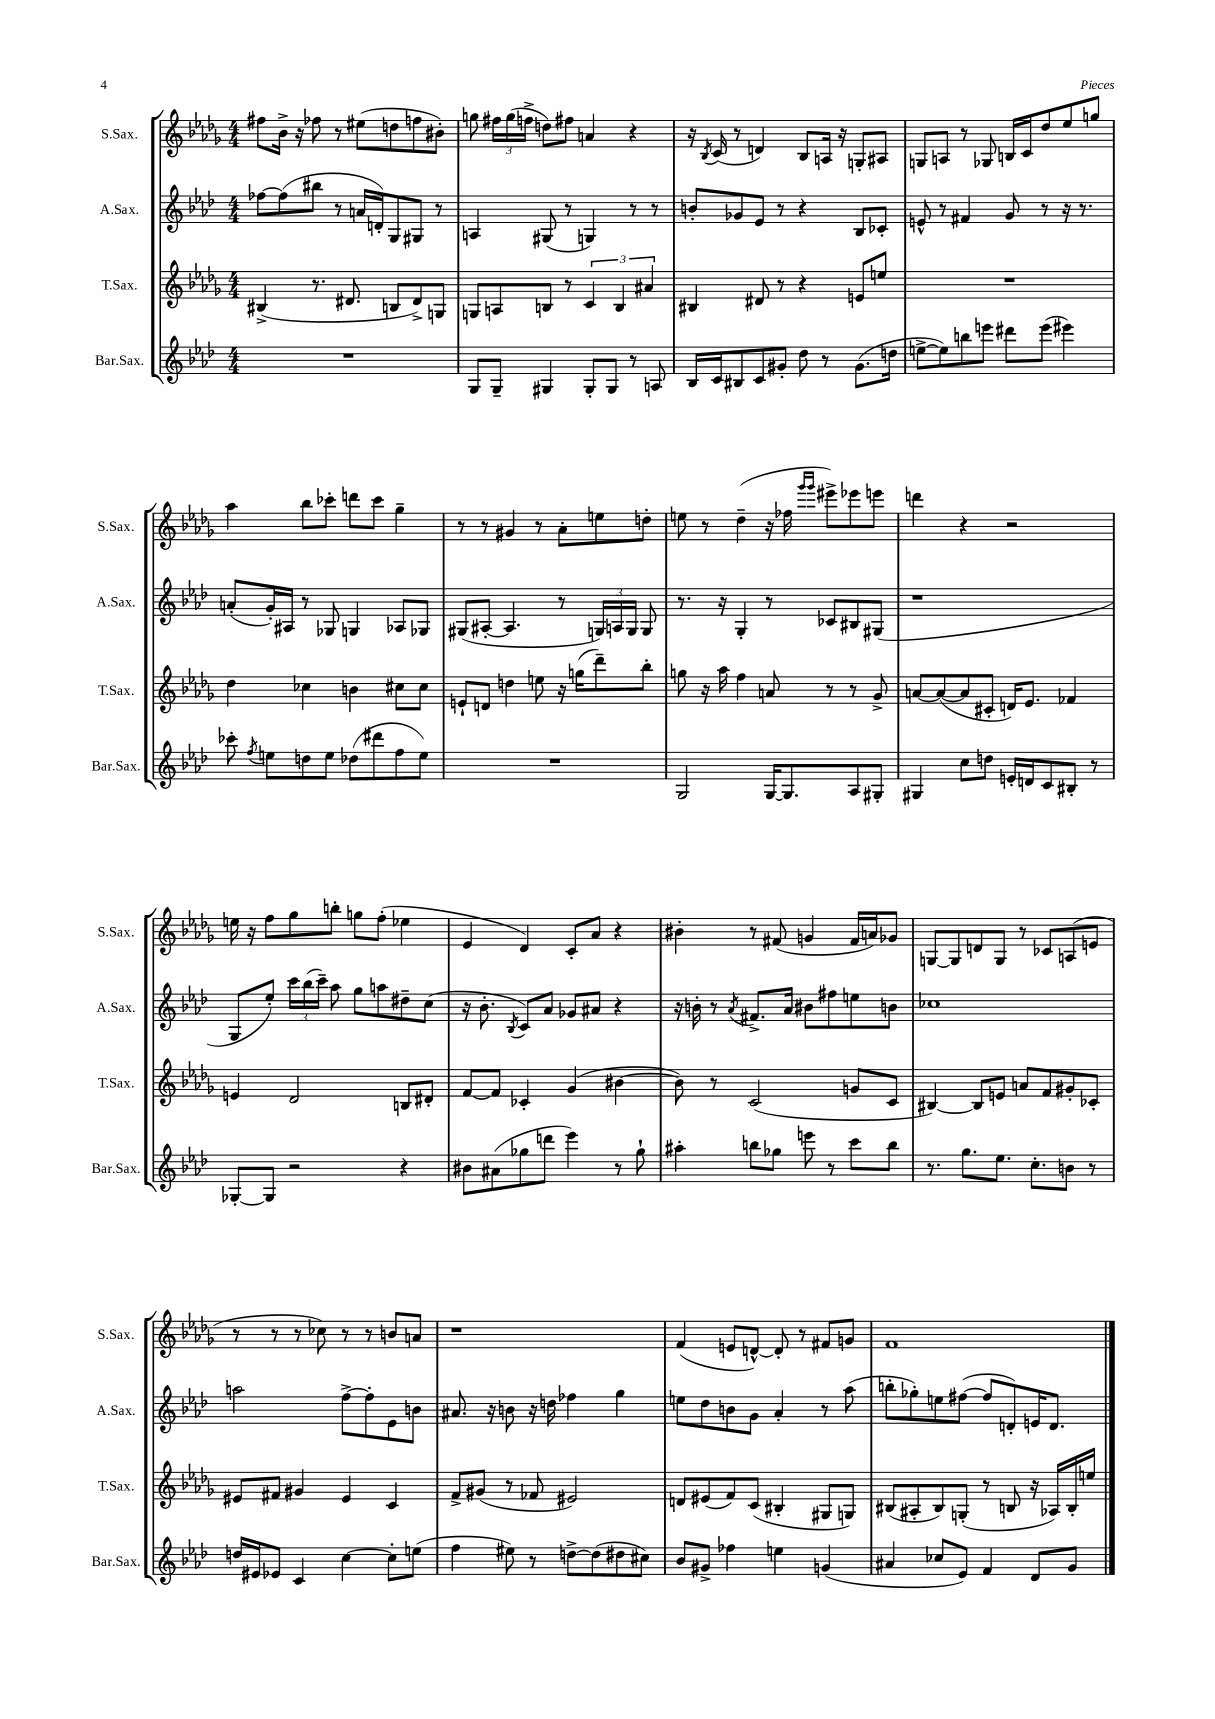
<<
\new StaffGroup <<
\new Staff = "s0" \with { instrumentName = "S.Sax." shortInstrumentName = "S.Sax." } {
    \clef treble \key des \major \numericTimeSignature \time 4/4
    \autoBeamOff fis''8[ bes'16]-> r16 fes''8 r8 eis''8[( d''8 f''8 bis'8]-.) |
    g''8 \tuplet 3/2 { fis''16[ g''16( f''16]-> } d''8[) fis''8] a'4 r4 |
    r16 \acciaccatura { bes8 } c'16( r8 d'4) bes8[ a16] r16 g8[-. ais8] |
    g8[ a8] r8 ges8 b16[ c'16 des''8 ees''8 g''8] |
    aes''4 bes''8[ ces'''8]-. d'''8[ ces'''8] ges''4-- |
    r8 r8 gis'4 r8 aes'8[-. e''8 d''8]-. |
    e''8 r8 des''4--( r16 fes''16 \grace { ges'''16[ ges'''16] } eis'''8[->) ees'''8 e'''8] |
    d'''4 r4 r2 |
    e''16 r16 f''8[ ges''8 b''8]-. g''8[ f''8]-.( ees''4 |
    ees'4 des'4) c'8[-. aes'8] r4 |
    bis'4-. r8 fis'8( g'4 fis'16[ a'16) ges'8] |
    g8[~ g8 d'8 g8] r8 ces'8[ a8( e'8] |
    r8 r8 r8 ces''8) r8 r8 b'8[ a'8] |
    r1 |
    f'4( e'8[ d'8]~-^) d'8-. r8 fis'8[ g'8] |
    f'1 \bar "|." |
}
\new Staff = "s1" \with { instrumentName = "A.Sax." shortInstrumentName = "A.Sax." } {
    \clef treble \key aes \major \numericTimeSignature \time 4/4
    \autoBeamOff fes''8[~ fes''8( bis''8] r8 a'16[ d'16-.) g8 gis8] r8 |
    a4 gis8( r8 g4) r8 r8 |
    b'8[-. ges'8 ees'8] r8 r4 bes8[ ces'8]-. |
    e'8-^ r8 fis'4 g'8 r8 r16 r8. |
    a'8[-.( g'16-.) ais16] r8 ges8 g4 aes8[ ges8] |
    gis8[( ais8]~-. ais4. r8 \tuplet 3/2 { g16[) a16 g16] } g8 |
    r8. r16 g4-. r8 ces'8[ bis8 gis8]( |
    r1 |
    g8[ ees''8]-.) \tuplet 3/2 { c'''16[ bes''16( c'''16]--) } aes''8 g''8[ a''8 dis''8-- c''8]( |
    r16 bes'8.-. \acciaccatura { bes8 } c'8[) aes'8] ges'8[ ais'8] r4 |
    r16 b'16-. r8 \acciaccatura { aes'8 } fis'8.[-> aes'16] bis'8[ fis''8 e''8 b'8] |
    ces''1 |
    a''2 f''8[~-> f''8-. ees'8 b'8] |
    ais'8. r16 b'8 r16 d''16 fes''4 g''4 |
    e''8[ des''8 b'8 g'8] aes'4-. r8 aes''8( |
    b''8[-. ges''8-.) e''8 fis''8]~( fis''8[ d'8-.) e'16 d'8.] \bar "|." |
}
\new Staff = "s2" \with { instrumentName = "T.Sax." shortInstrumentName = "T.Sax." } {
    \clef treble \key des \major \numericTimeSignature \time 4/4
    \autoBeamOff bis4->( r8. dis'8. b8[ dis'8->) g8] |
    g8[ a8 b8] r8 \tuplet 3/2 { c'4 b4 ais'4 } |
    bis4 dis'8 r8 r4 e'8[ e''8] |
    R1 |
    des''4 ces''4 b'4 cis''8[ cis''8] |
    e'8[-! d'8] d''4 e''8 r16 g''16[( des'''8--) bes''8]-. |
    g''8 r16 aes''16 f''4 a'8 r8 r8 ges'8-> |
    a'8[~ a'8~( a'8 cis'8]-. d'16[) ees'8.] fes'4 |
    e'4 des'2 b8[ dis'8]-. |
    f'8[~ f'8] ces'4-. ges'4( bis'4~ |
    bis'8) r8 c'2( g'8[ c'8] |
    bis4~) bis8[ e'8] a'8[ f'8 gis'8-. ces'8]-. |
    eis'8[ fis'8] gis'4 eis'4 c'4 |
    f'8[-> gis'8]( r8 fes'8 eis'2) |
    d'8[ eis'8( f'8) c'8]( bis4-. gis8[ g8]) |
    bis8[( ais8-. bis8) g8]-.( r8 b8 r16 aes16[) b16-. e''16] \bar "|." |
}
\new Staff = "s3" \with { instrumentName = "Bar.Sax." shortInstrumentName = "Bar.Sax." } {
    \clef treble \key aes \major \numericTimeSignature \time 4/4
    \autoBeamOff R1 |
    g8[ g8]-- gis4 gis8[-. gis8] r8 a8 |
    bes16[ c'16 bis8 c'8 gis'8]-. des''8 r8 gis'8.[( d''16] |
    e''8[~-> e''8) b''8 e'''8] dis'''8[ e'''8]( eis'''4) |
    ces'''8-. \acciaccatura { f''8 } e''8[ d''8 e''8] des''8[( dis'''8 f''8 e''8]) |
    R1 |
    g2 g16[~ g8. aes8 gis8]-. |
    gis4 c''8[ d''8] e'16[-. d'16 c'8 bis8]-. r8 |
    ges8[~-. ges8] r2 r4 |
    bis'8[ ais'8( ges''8 d'''8] ees'''4) r8 ges''8-! |
    ais''4-. b''8[ ges''8] e'''8 r8 c'''8[ b''8] |
    r8. g''8.[ ees''8.] c''8.[-. b'8] r8 |
    d''16[ eis'16 ees'8] c'4 c''4~ c''8[-. e''8]( |
    f''4 eis''8) r8 d''8[~-> d''8( dis''8 cis''8]) |
    bes'8[ gis'8]-> fes''4 e''4 g'4( |
    ais'4 ces''8[ ees'8]) f'4 des'8[ g'8] \bar "|." |
}
>>
>>
\layout { \context { \Score \remove "Bar_number_engraver" } }
